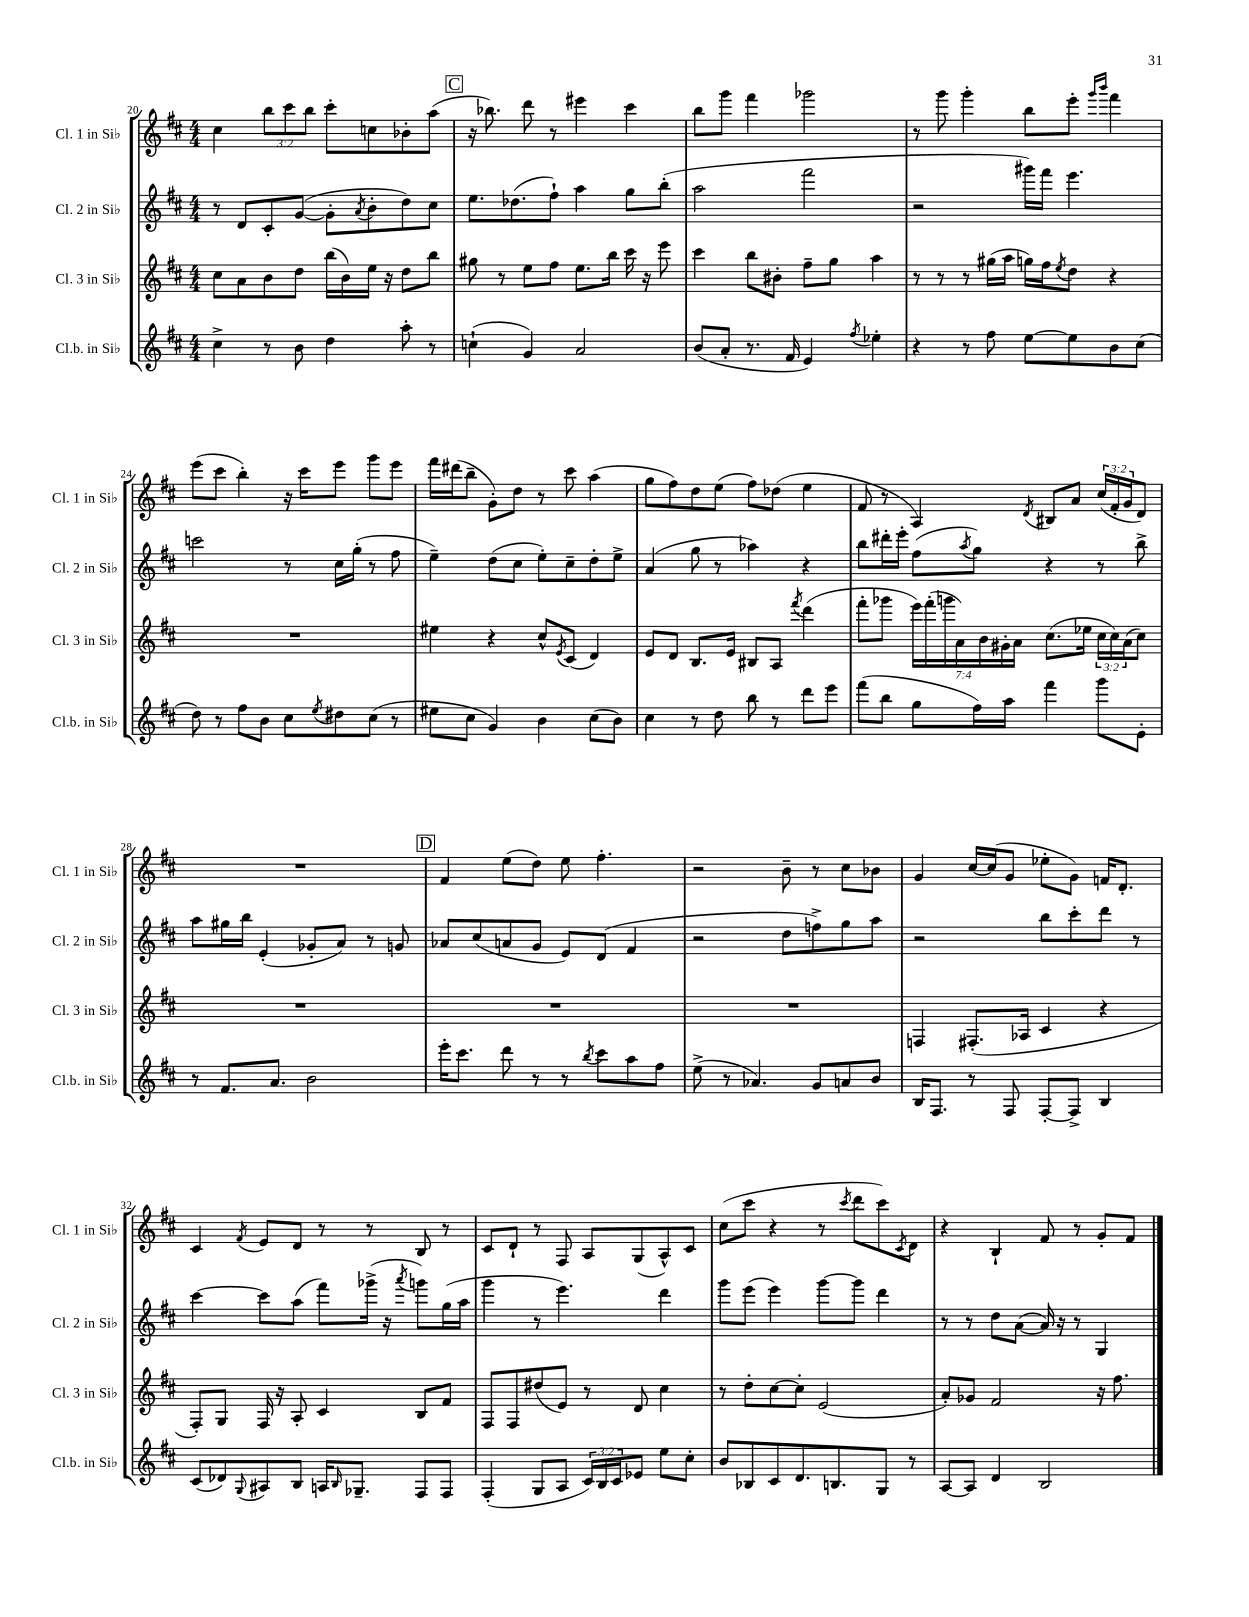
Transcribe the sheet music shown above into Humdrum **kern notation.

**kern	**kern	**kern	**kern
*part4	*part3	*part2	*part1
*staff4	*staff3	*staff2	*staff1
*I"Cl.b. in Si♭	*I"Cl. 3 in Si♭	*I"Cl. 2 in Si♭	*I"Cl. 1 in Si♭
*I'Cl.b. in Si♭	*I'Cl. 3 in Si♭	*I'Cl. 2 in Si♭	*I'Cl. 1 in Si♭
*clefG2	*clefG2	*clefG2	*clefG2
*k[f#c#]	*k[f#c#]	*k[f#c#]	*k[f#c#]
*M4/4	*M4/4	*M4/4	*M4/4
=20	=20	=20	=20
4cc#^\	8cc#\L	8r	4cc#\
.	8a\	8d/L	.
8r	8b\	8c#'/	12bb\L
.	.	.	12ccc#\
8b\	8dd\J	([8g/J	.
.	.	.	12bb\J
4dd\	(16bb\LL	8g'\L]	8ccc#'\L
.	16b\)	.	.
.	.	8qa/	.
.	16ee\JJ	8b'\	8ccn\
.	16r	.	.
8aa'\	8dd\L	8dd\)	8b-X'\
8r	8bb\J	8cc#\J	(8aa\J
!!LO:REH:place=s1:t=C
=21	=21	=21	=21
(4ccn`\	8gg#X\	8.ee\L	16r
.	.	.	8.bb-X\)
.	8r	.	.
.	.	(8.dd-X\	.
4g/)	8ee\L	.	8ddd\
.	8ff#\J	8ff#`\J)	8r
2a/	8.ee\L	4aa\	4eee#X\
.	16bb\Jk	.	.
.	16ccc#\	8gg\L	4ccc#\
.	16r	.	.
.	8eee\	(8bb'\J	.
=22	=22	=22	=22
(8b/L	4ccc#\	2aa\	8bb\L
8a'/J	.	.	8ggg\J
8.r	8bb\L	.	4fff#\
.	8b#X'\J	.	.
16f#/	.	.	.
4e/)	8ff#~\L	2fff#\	2ggg-X\
.	8gg\J	.	.
8qff#/	.	.	.
4ee-X'\	4aa\	.	.
=23	=23	=23	=23
4r	8r	2r	8r
.	8r	.	8ggg\
8r	8r	.	4ggg'\
8ff#\	(16gg#X\LL	.	.
.	16aa\JJ	.	.
[8ee\L	16ggn\LL)	16ggg#X\LL)	8bb\L
.	16ff#\J	16fff#\JJ	.
.	8qee/	.	.
8ee\]	8dd\J	4.eee\	8eee'\J
.	.	.	16qqggg/LL
.	.	.	16qqbbb/JJ
8b\	4r	.	4fff#\
(8cc#\J	.	.	.
!!LO:LB:g=z
=24	=24	=24	=24
8dd\)	1r	2cccn\	(8eee\L
8r	.	.	8ccc#\J
8ff#\L	.	.	4bb'\)
8b\J	.	.	.
8cc#\L	.	8r	16r
.	.	.	16ccc#\KL
8qee/	.	.	.
8dd#X\	.	16cc#\LL	8eee\J
.	.	(16gg'\JJ	.
(8cc#\J	.	8r	8ggg\L
8r	.	8ff#\	8eee\J
=25	=25	=25	=25
8ee#X\L	4ee#X\	4ee~\)	16fff#\LL
.	.	.	(16ddd#X\J
8cc#\J	.	.	8bb~\J
4g/)	4r	(8dd\L	8g'\L)
.	.	8cc#\J	8dd\J
4b\	8cc#^^/L	8ee'\L)	8r
.	8qe/	.	.
.	(8c#/J	8cc#~\	8ccc#\
(8cc#\L	4d/)	8dd'\	(4aa\
8b\J)	.	8ee^\J	.
=26	=26	=26	=26
4cc#\	8e/L	(4a/	8gg\L
.	8d/J	.	8ff#\)
8r	8.B/L	8gg\	8dd\
8dd\	.	8r	(8ee\J
.	16e/Jk	.	.
8bb\	8B#X/L	4aa-X\)	8ff#\L)
8r	8A/J	.	(8dd-X\J
.	8qfff#/	.	.
8ddd\L	(4ddd\	4r	4ee\
8eee\J	.	.	.
=27	=27	=27	=27
(8fff#\L	8fff#'\L	8bb\L	8f#/
8bb\J	8ggg-X\J	16ddd#X'\L	8r
.	.	16eee'\JJ	.
8gg\L	28eee\LL)	(8ff#\L	4A/)
.	(28fff#'\	.	.
.	28gggn\	.	.
.	28a\)	.	.
.	.	8qaa/	.
16ff#\L)	.	8gg\J)	.
.	28b\	.	.
.	28g#X'\	.	.
16aa\JJ	.	.	.
.	28a\JJ	.	.
.	.	.	8qd/
4fff#\	(8.cc#\L	4r	8B#X/L
.	.	.	8a/J
.	16ee-X\Jk	.	.
8ggg\L	24cc#\LL	8r	(24cc#/LL
.	24cc#\)	.	24f#'/
.	(24a\J	.	24g/J
8e'\J	8cc#\J)	8bb^\	8d/J)
!!LO:LB:g=z
=28	=28	=28	=28
8r	1r	8aa\L	1r
8.f#/L	.	16gg#X\L	.
.	.	16bb\JJ	.
.	.	(4e'/	.
8.a/J	.	.	.
2b\	.	8g-X'/L	.
.	.	8a/J)	.
.	.	8r	.
.	.	8gn/	.
!!LO:REH:place=s1:t=D
=29	=29	=29	=29
16eee'\KL	1r	8a-X/L	4f#/
8.ccc#\J	.	.	.
.	.	(8cc#/	.
8ddd\	.	8an/	(8ee\L
8r	.	8g/J	8dd\J)
8r	.	8e/L)	8ee\
8qbb/	.	.	.
8ccc#\L	.	(8d/J	4.ff#'\
8aa\	.	4f#/	.
8ff#\J	.	.	.
=30	=30	=30	=30
(8ee^\	1r	2r	2r
8r	.	.	.
4.a-X/)	.	.	.
.	.	8dd\L	8b~\
8g/L	.	8ffn^\)	8r
8an/	.	8gg\	8cc#\L
8b/J	.	8aa\J	8b-X\J
=31	=31	=31	=31
16B/KL	4Fn/	2r	4g/
8.F#/J	.	.	.
8r	(8.F#X'/L	.	[16cc#/LL
.	.	.	(16cc#/J]
8F#/	.	.	8g/J
.	16A-X/Jk	.	.
[8F#'/L	4c#/	8bb\L	8ee-X'\L
8F#^/J]	.	8ccc#'\	8g\J)
4B/	4r	8ddd\J	16fn/KL
.	.	.	8.d'/J
.	.	8r	.
!!LO:LB:g=z
=32	=32	=32	=32
(8c#/L	8F#'/L)	[4ccc#\	4c#/
8d-X/)	8G/J	.	.
8qqG/	.	.	8qf#/
8A#X/	16F#/	8ccc#\L]	8e/L
.	16r	.	.
8B/J	8A'/	(8aa\J	8d/J
16An/KL	4c#/	8fff#\L)	8r
16qqB/	.	.	.
8.G-X~/J	.	.	.
.	.	(16ggg-X^\Jk	8r
.	.	16r	.
.	.	8qaaa/	.
8F#/L	8B/L	8gggn\L)	8B/
8F#/J	8f#/J	(16gg\L	8r
.	.	16aa\JJ	.
=33	=33	=33	=33
(4F#'/	8F#/L	4ggg\	8c#/L
.	8F#/	.	8d`/J
8G/L	(8dd#X/	8r	8r
8A/J	8e/J)	4.eee\)	8F#/
24c#/LL)	8r	.	8A/L
24B/	.	.	.
24c#/J	.	.	.
8e-X/J	8d/	.	(8G/
8ee\L	4cc#\	4ddd\	8A^^/)
8cc#'\J	.	.	8c#/J
=34	=34	=34	=34
8b/L	8r	8ggg\L	(8cc#\L
8B-X/	8dd'\L	(8eee\J	8ccc#\J
8c#/	[8cc#\	4eee\)	4r
8.d/	8cc#'\J]	.	.
.	(2e/	[8ggg\L	8r
8.Bn/	.	.	.
.	.	.	8qccc#/
.	.	8ggg\J]	8ddd\L
8G/J	.	4ddd\	8ccc#\)
.	.	.	8qc#/
8r	.	.	8d\J
=35	=35	=35	=35
[8A/L	8a'/L)	8r	4r
8A/J]	8g-X/J	8r	.
4d/	2f#/	8dd\L	4B`/
.	.	([8a\J	.
2B/	.	16a/])	8f#/
.	.	16r	.
.	.	8r	8r
.	16r	4G/	8g'/L
.	8.ff#\	.	.
.	.	.	8f#/J
==	==	==	==
*-	*-	*-	*-
